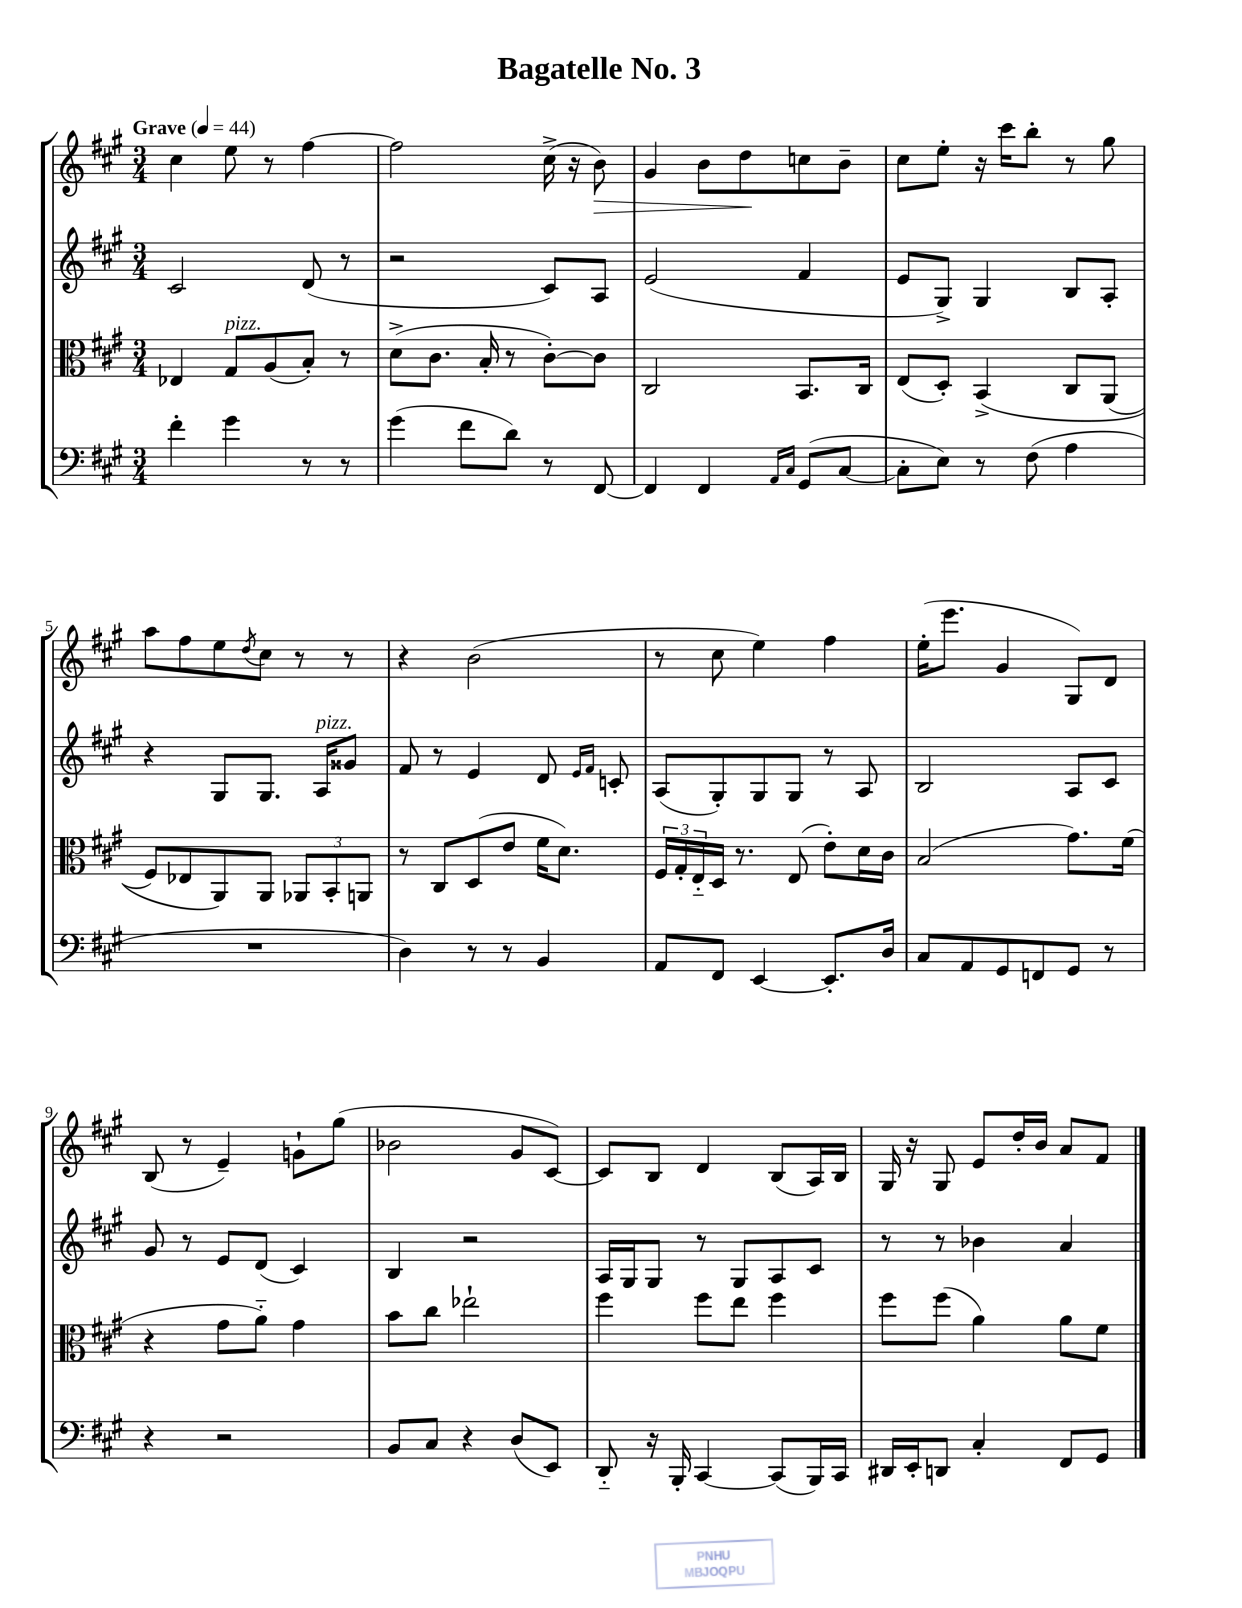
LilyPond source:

\header { title = "Bagatelle No. 3" }
<<
\new StaffGroup <<
\new Staff = "s0" {
    \clef treble \key a \major \numericTimeSignature \time 3/4 \tempo "Grave" 4 = 44
    cis''4 e''8 r8 fis''4~ |
    fis''2 cis''16->( r16 b'8\>) |
    gis'4 b'8 d''8\! c''8 b'8-- |
    cis''8 e''8-. r16 cis'''16 b''8-. r8 gis''8 |
    a''8 fis''8 e''8 \acciaccatura { d''8 } cis''8 r8 r8 |
    r4 b'2( |
    r8 cis''8 e''4) fis''4 |
    e''16-.( e'''8. gis'4 gis8) d'8 |
    b8( r8 e'4--) g'8-! gis''8( |
    bes'2 gis'8 cis'8~) |
    cis'8 b8 d'4 b8( a16) b16 |
    gis16 r16 gis8 e'8 d''16-. b'16 a'8 fis'8 \bar "|." |
}
\new Staff = "s1" {
    \clef treble \key a \major \numericTimeSignature \time 3/4
    cis'2 d'8( r8 |
    r2 cis'8) a8 |
    e'2( fis'4 |
    e'8 gis8->) gis4 b8 a8-. |
    r4 gis8 gis8. a16^\markup { \italic "pizz." } gisis'8 |
    fis'8 r8 e'4 d'8 \grace { e'16 fis'16 } c'8-. |
    a8( gis8-.) gis8 gis8 r8 a8 |
    b2 a8 cis'8 |
    gis'8 r8 e'8 d'8( cis'4) |
    b4 r2 |
    a16 gis16 gis8 r8 gis8 a8 cis'8 |
    r8 r8 bes'4 a'4 \bar "|." |
}
\new Staff = "s2" {
    \clef alto \key a \major \numericTimeSignature \time 3/4
    ees4 gis8^\markup { \italic "pizz." } a8( b8-.) r8 |
    d'8->( cis'8. b16-. r8 cis'8~-.) cis'8 |
    cis2 b,8. cis16 |
    e8( d8-.) b,4->\( cis8 a,8( |
    fis8) ees8 a,8\) a,8 \tuplet 3/2 { aes,8 b,8-. a,8 } |
    r8 cis8 d8( e'8 fis'16 d'8.) |
    \tuplet 3/2 { fis16 gis16-. e16-_ } d16 r8. e8( e'8-.) d'16 cis'16 |
    b2( gis'8.) fis'16( |
    r4 gis'8 a'8-_) gis'4 |
    b'8 cis''8 ees''2-! |
    fis''4 fis''8 e''8 fis''4 |
    fis''8 fis''8( a'4) a'8 fis'8 \bar "|." |
}
\new Staff = "s3" {
    \clef bass \key a \major \numericTimeSignature \time 3/4
    fis'4-. gis'4 r8 r8 |
    gis'4( fis'8 d'8) r8 fis,8~ |
    fis,4 fis,4 \grace { a,16 cis16 } gis,8( cis8~ |
    cis8-. e8) r8 fis8( a4 |
    R2. |
    d4) r8 r8 b,4 |
    a,8 fis,8 e,4~ e,8.-. d16 |
    cis8 a,8 gis,8 f,8 gis,8 r8 |
    r4 r2 |
    b,8 cis8 r4 d8( e,8) |
    d,8-_ r16 b,,16-. cis,4~ cis,8( b,,16) cis,16 |
    dis,16 e,16-. d,8 cis4-. fis,8 gis,8 \bar "|." |
}
>>
>>
